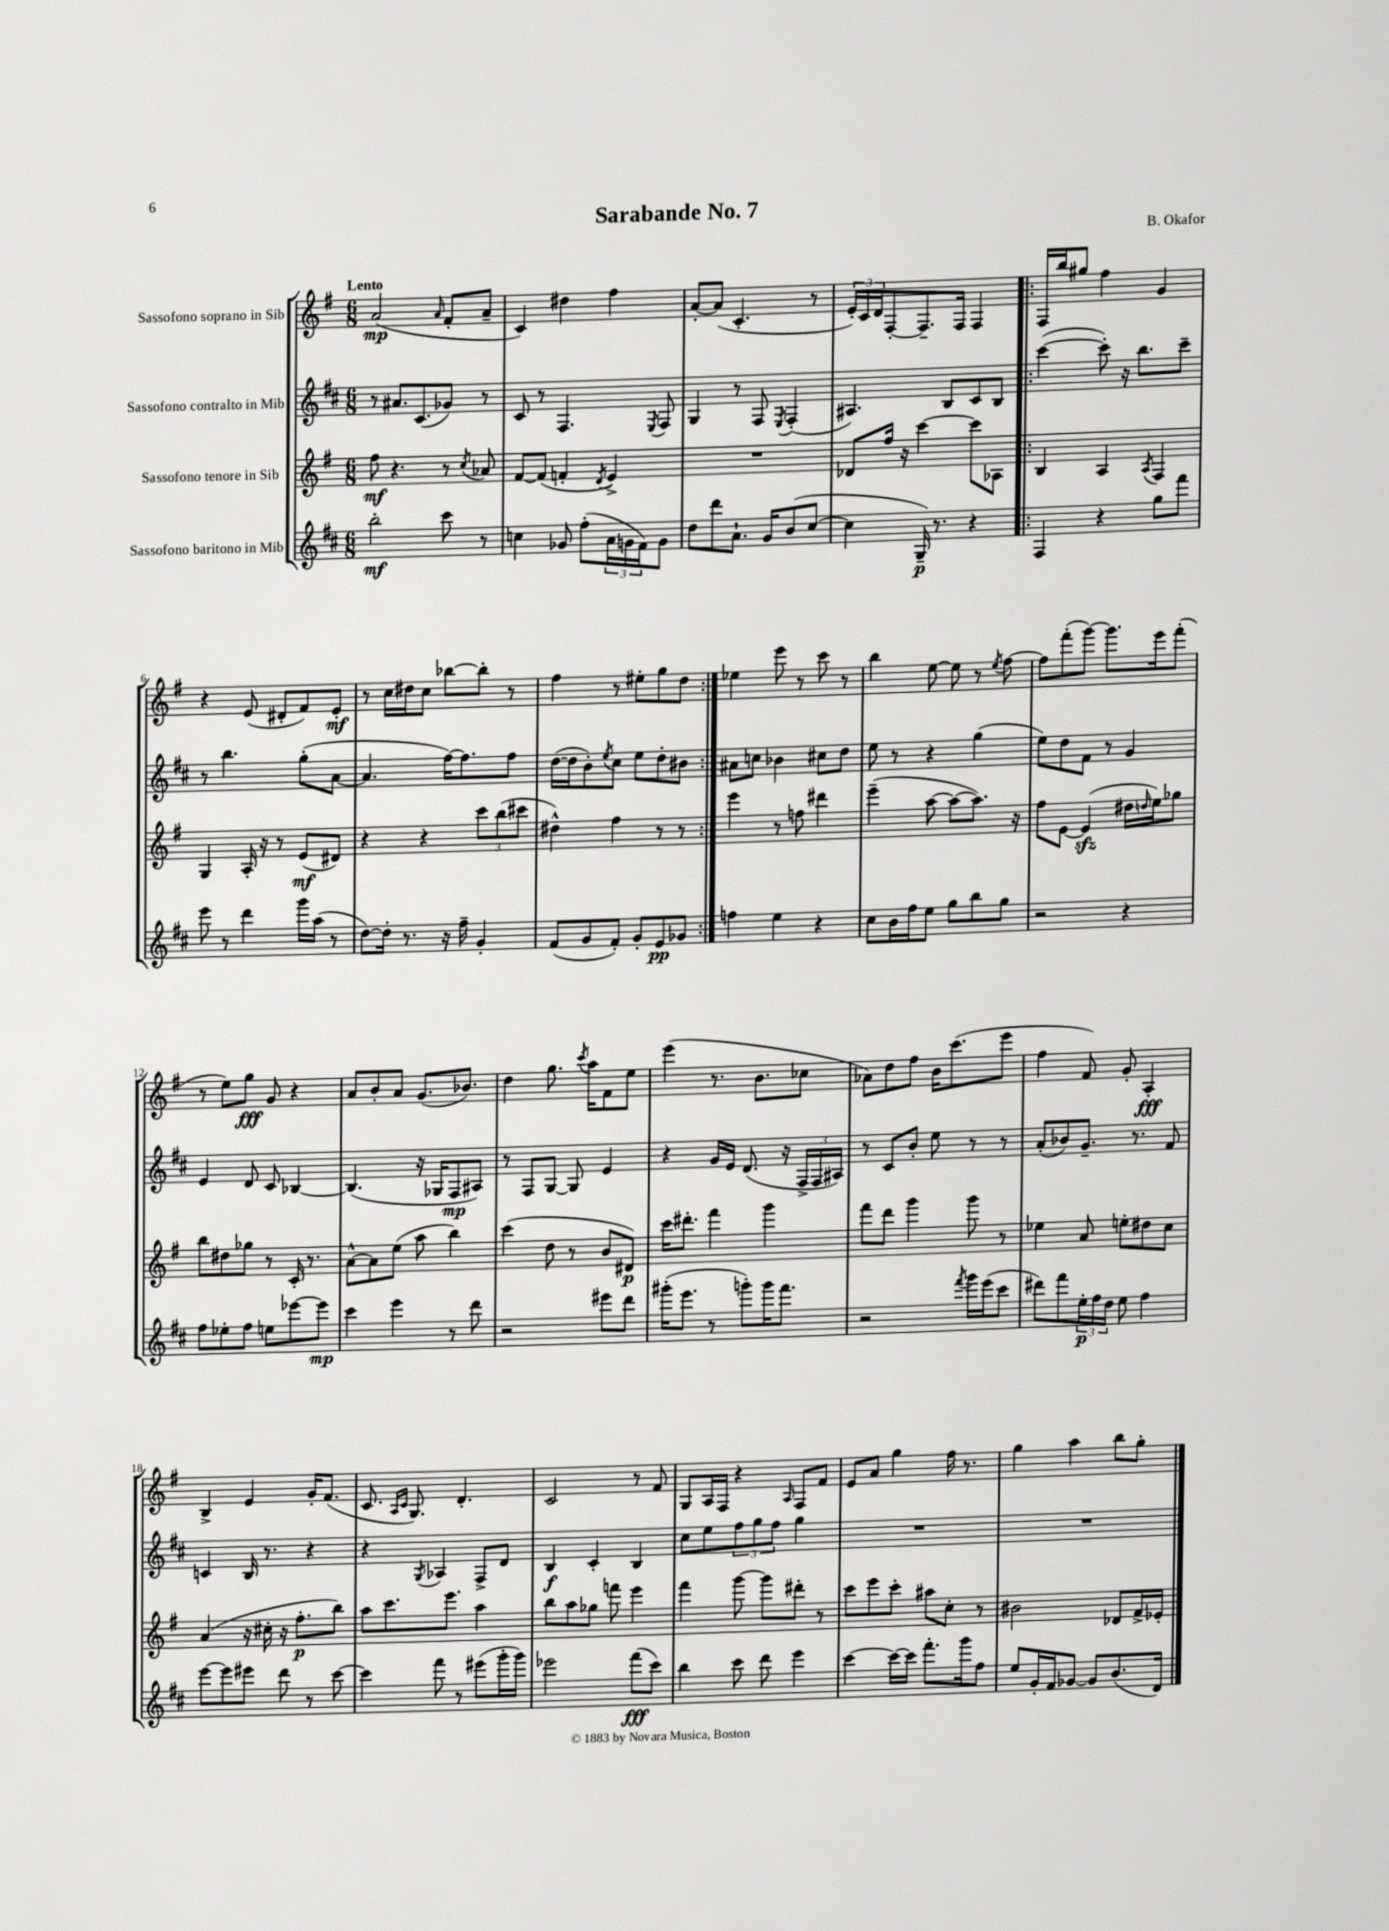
\header { title = "Sarabande No. 7" composer = "B. Okafor" }
<<
\new StaffGroup <<
\new Staff = "s0" \with { instrumentName = "Sassofono soprano in Sib" } {
    \clef treble \key g \major \numericTimeSignature \time 6/8 \tempo "Lento"
    a'2\mp( \grace { a'16 } fis'8-. a'8-- |
    c'4) dis''4 fis''4 |
    a'8~-. a'8( c'4.-. r8 |
    \tuplet 3/2 { e'16-.) c'16 d'16 } fis8~-. fis8.-- fis16 fis4 |
    \repeat volta 2 { fis16 b''16 gis''8 fis''4 g'4 |
    r4 e'8( dis'8-. fis'8) e'8-.\mf |
    r8 c''16 dis''16 c''8 bes''8~ bes''8-. r8 |
    fis''4 r8 eis''8-. g''8 d''8 | }
    ees''4 e'''8 r8 c'''8 r8 |
    b''4 e''8~ e''8 r8 \acciaccatura { e''8 } fis''8~ |
    fis''8 fis'''8-.( g'''8~) g'''8. e'''16 fis'''8-.( |
    r8 e''8) g''8\fff g'8 r4 |
    a'8 b'8-. a'8 g'8.( bes'8.) |
    d''4 g''8. \acciaccatura { c'''8 } a''16 fis'8 e''8 |
    e'''4( r8. b'8. ces''8 |
    aes'8) d''8 fis''8 b'16 c'''8.( e'''8 |
    fis''4 fis'8) g'8-. a4-.\fff |
    b4-> e'4 g'16-. fis'8.( |
    c'8. \grace { a16 c'16 } g8.) d'4.-. |
    c'2 r8 fis'8 |
    g8 a16 fis16 r4 \grace { a16 } fis8 fis'8 |
    e'8 a'8 g''4 fis''16 r8. |
    g''4 a''4 b''8 g''8-. \bar "|." |
}
\new Staff = "s1" \with { instrumentName = "Sassofono contralto in Mib" } {
    \clef treble \key d \major \numericTimeSignature \time 6/8
    r8 ais'8. cis'8.( ges'8) r8 |
    cis'8 r8 fis4. \acciaccatura { e8 } fis8 |
    g4 r8 fis8 \acciaccatura { e8 } fis4-.( |
    ais4.) b8 cis'8 b8 |
    \repeat volta 2 { cis'''4~( cis'''8-.) r16 b''8. cis'''8-- |
    r8 b''4. g''8-.( a'8~ |
    a'4. fis''16~) fis''8. fis''8 |
    d''16~( d''16 b'8-.) \acciaccatura { e''8 } cis''8 e''8 d''8-. bis'8 | }
    ais'8 c''8 bes'4 cis''8 d''8 |
    e''8 r8 r4 g''4( |
    e''8) d''8 fis'8 r8 g'4 |
    e'4 d'8 cis'8 bes4~ |
    bes4.( r16 ges16 fis8\mp ais8) |
    r8 fis8 g8~ g8 e'4 |
    r4 g'16 e'16 d'8.( r16 \tuplet 3/2 { fis16-> fis16 ais16) } |
    r8 cis'8 b'8-. e''8 r8 r8 |
    a'8-.( bes'8) g'8.-- r8. fis'8 |
    c'4 b16 r8. r4 |
    r4 \acciaccatura { g8 } aes4 fis8-> d'8 |
    b4\f cis'4-. b4 |
    cis''8 e''8 \tuplet 3/2 { fis''8 g''8 fis''8 } g''4 |
    R2. |
    R2. \bar "|." |
}
\new Staff = "s2" \with { instrumentName = "Sassofono tenore in Sib" } {
    \clef treble \key g \major \numericTimeSignature \time 6/8
    fis''8\mf r4. r8 \acciaccatura { c''8 } aes'8 |
    fis'8~ fis'8( f'4-. \acciaccatura { d'8 } e'4->) |
    R2. |
    des'8 fis''16 r16 c'''4~ c'''8 aes8 |
    \repeat volta 2 { b4 a4 \acciaccatura { a8 } fis4 |
    g4 a16-. r16 r8 e'8\mf( dis'8) |
    r4 r4 \tuplet 3/2 { c'''8 b''8( cis'''8 } |
    dis''4-^) fis''4 r8 r8 | }
    e'''4 r8 f''8 dis'''4 |
    e'''4--( a''8~ a''8~ a''8.) r16 |
    fis''8 e'8~ e'4\sfz( dis''16 \grace { d''16 } e''16) ges''8 |
    b''8 dis''8 ges''8 r8 c'16-. r8. |
    a'8~-^ a'8 e''8( a''8 b''4) |
    c'''4( d''8 r8 b'8 dis'8\p) |
    c'''16 dis'''8.-. fis'''4 g'''4 |
    fis'''8 d'''8 g'''4 g'''8 r8 |
    ees''4 a'8 e''8-. dis''8 c''8 |
    a'4( r16 cis''16-. r16 fis''8.-.\p b''8) |
    a''8 c'''8. e'''8. a''4 |
    b''8 a''8 ges''8 f'''8 e'''4 |
    fis'''4 g'''8~ g'''8 dis'''8-. r8 |
    c'''8 e'''8 c'''8-. ais''8 c''8-. r8 |
    bis'2 des'8 fis'16-> ees'16-. \bar "|." |
}
\new Staff = "s3" \with { instrumentName = "Sassofono baritono in Mib" } {
    \clef treble \key d \major \numericTimeSignature \time 6/8
    b''2-.\mf cis'''8 r8 |
    c''4 ges'8 fis''8-.( \tuplet 3/2 { a'16 g'16 fis'16) } g'8 |
    d''8 d'''8 a'8.-! g'16 b'8( cis''8~ |
    cis''4 g16--\p) r8. r4 |
    \repeat volta 2 { fis4 r4 g''8 fis'''8 |
    e'''8 r8 d'''4 g'''16 a''16( r8 |
    d''8~) d''16-. r8. r16 fis''16-- g'4-. |
    fis'8( g'8 fis'8-.) g'8-. e'8\pp ges'8 | }
    f''4 e''4 r4 |
    cis''8 b'16 fis''16 e''8 g''8 b''8 g''8 |
    r2 r4 |
    fis''8 ees''8-. fis''8 e''8 ees'''8~ ees'''8\mp |
    cis'''4 e'''4 r8 d'''8 |
    r2 eis'''8 d'''8 |
    gis'''16-.( e'''8. r8 g'''8-.) g'''16 fis'''8. |
    r2 \acciaccatura { fis'''8 } g'''16 e'''16( cis'''8 |
    dis'''8) fis'''8 \tuplet 3/2 { e''16-.\p fis''16 d''16 } e''8 fis''4 |
    e'''8~ e'''8 eis'''8 d'''8 r8 cis'''8~ |
    cis'''4 fis'''8 r8 eis'''8( g'''16-. g'''16) |
    ees'''2 fis'''8\fff( cis'''8) |
    b''4 cis'''8 d'''8 e'''4 |
    cis'''4~ cis'''16~ cis'''16 fis'''8.-. g'''16 fis''8 |
    e''8 g'16-. fis'16 ges'8~ ges'8 b'8.( d'16) \bar "|." |
}
>>
>>
